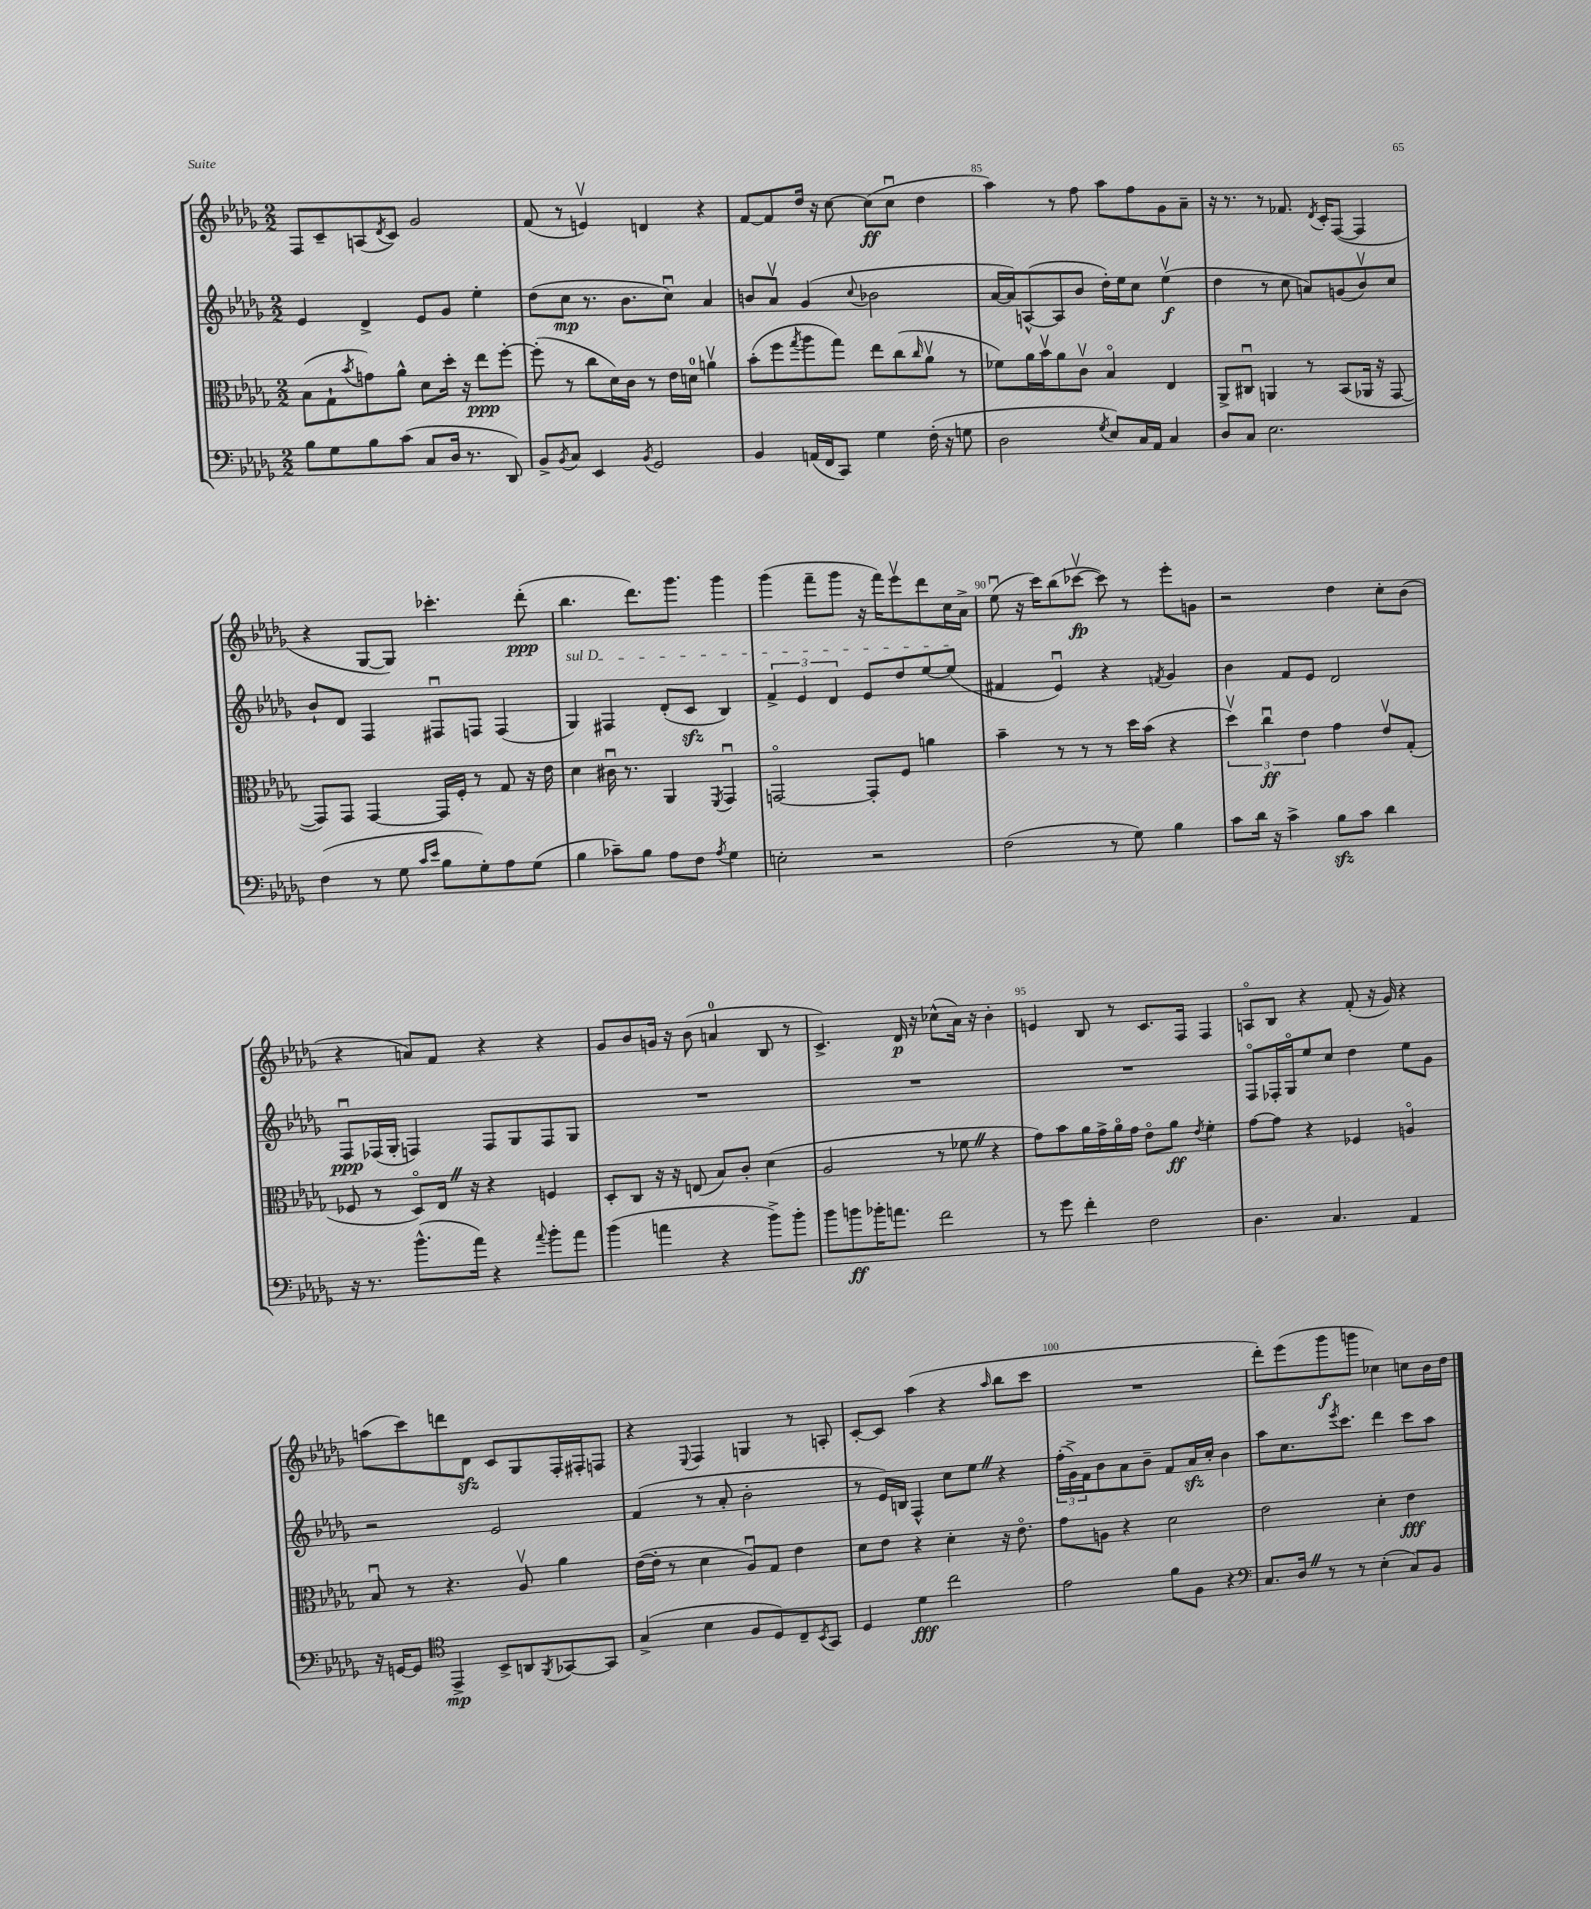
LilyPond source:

<<
\new StaffGroup <<
\new Staff = "s0" {
    \clef treble \key des \major \numericTimeSignature \time 2/2
    f8 c'8-- a8( \acciaccatura { des'8 } c'8) ges'2 |
    f'8( r8 e'4\upbow) d'4 r4 |
    f'8~ f'8 des''16 r16 c''8~ c''8\ff( c''8\downbow des''4 |
    aes''4) r8 f''8 aes''8 f''8 ges'8 aes'8-- |
    r16 r8. r8 fes'8. \acciaccatura { des'8 } c'16-. f8~( f4 |
    r4 ges8~ ges8) ces'''4.-. des'''8-.\ppp( |
    bes''4. des'''8.) ges'''8. ges'''4 |
    ges'''4( f'''8-- ges'''8 r16 f'''16) ees'''8\upbow des'''8 c''16 aes'16-> |
    ees''8\downbow( r16 c'''16) bes''8( ces'''8~\upbow\fp ces'''8) r8 ees'''8-. g'8 |
    r2 des''4 c''8-. bes'8( |
    r4 a'8) f'8 r4 r4 |
    ges'8 bes'8 g'16 r16 bes'8( a'4-0 bes8 r8 |
    c'4.->) des'16\p r16 ces''8-^( aes'16) r16 bes'4-. |
    e'4 bes8 r8 c'8. f16 f4 |
    a8\flageolet bes8 r4 f'8-.( r16 ges'16) r4 |
    a''8( c'''8) d'''8 des'8\sfz c'8 ges8 f16-. fis16-. f8 |
    r4 \appoggiatura { ees8 } f4 g4 r8 a8-. |
    c'8~-. c'8 aes''4( r4 \grace { aes''16 } bes''8 c'''8 |
    R1 |
    des'''8-.) ees'''8( ges'''8\f g'''8 ces''4) c''8 bes'16 des''16 \bar "|." |
}
\new Staff = "s1" {
    \clef treble \key des \major \numericTimeSignature \time 2/2
    ees'4 des'4-> ees'8 ges'8 ees''4-. |
    des''8( c''8\mp r8. bes'8. c''8\downbow) aes'4 |
    b'8 aes'8\upbow ges'4( \appoggiatura { c''8 } bes'2 |
    aes'16~ aes'16) a8~-^( a8 bes'8 des''16-.) ees''16 c''8 ees''4\upbow\f( |
    des''4 r8 c''8 a'8) g'8( bes'8\upbow) c''8 |
    bes'8-! des'8 f4 fis8\downbow f8 f4( |
    \once \override TextSpanner.bound-details.left.text = \markup { \italic "sul D" } ges4\startTextSpan) fis4 des'8-.( c'8\sfz bes4) |
    \tuplet 3/2 { f'4-> ees'4 des'4 } ees'8 des''8 ees''8~ ees''8\stopTextSpan( |
    fis'4 ees'4\downbow) r4 \acciaccatura { f'8 } ges'4 |
    bes'4 f'8 ees'8 des'2 |
    f8\downbow\ppp fes16( ges16-. f4) f8 ges8 f8 ges8 |
    R1 |
    R1 |
    R1 |
    f8\flageolet fes16-. ges16\flageolet ees''8 c''8 des''4 ees''8 ges'8 |
    r2 ees'2 |
    f'4( r8 aes'8-. bes'2-. |
    r8 ees'16) b16 f4-^ c''8 ees''8 \once \override BreathingSign.text = \markup { \musicglyph "scripts.caesura.straight" } \breathe r4 |
    \tuplet 3/2 { f''16-.( ges'16->) f'16 } bes'8 aes'8 bes'8-- f'8 aes'16\sfz c''16-. bes'4 |
    aes''8 c''8. \acciaccatura { ees'''8 } c'''8. des'''4 c'''8 aes''8 \bar "|." |
}
\new Staff = "s2" {
    \clef alto \key des \major \numericTimeSignature \time 2/2
    bes8( ges8-! \acciaccatura { bes'8 } g'8) aes'8-^ des'8 des''16-. r16 ees''8\ppp f''8~-. |
    f''8-.( r8 c''8 des'16) c'16 r8 ees'16 d'16-0 a'4\upbow |
    bes'8-.( f''8 \acciaccatura { ges''8 } aes''8 ges''8) ees''8 c''8( \grace { c''16 } aes'8\upbow r8 |
    fes'8) aes'16 bes'16\upbow aes'8 c'8\upbow bes4\flageolet ees4 |
    aes,8-> cis8\downbow a,4 r8 bes,8( aes,16 r16 ges,8~ |
    ges,8) ges,8 ges,4~ ges,16 f16-. r8 ges8 r16 ees'16 |
    des'4 cis'16\downbow r8. aes,4 \acciaccatura { f,8 } ges,4\downbow |
    g,2~\flageolet g,8-. f8 a'4 |
    bes'4-- r8 r8 r8 des''16 bes'16( r4 |
    \tuplet 3/2 { des''4\upbow) c''4\downbow\ff ees'4 } ges'4 ees'8\upbow ges8-.( |
    fes8 r8 des8\flageolet) ees16 \once \override BreathingSign.text = \markup { \musicglyph "scripts.caesura.straight" } \breathe r16 r4 f4 |
    des8-. c8 r16 r16 e8( bes8) c'8-. des'4( |
    aes2 r8 fes'8 \once \override BreathingSign.text = \markup { \musicglyph "scripts.caesura.straight" } \breathe r4 |
    ges'8) bes'8 aes'16 ges'16-> aes'16\flageolet ges'16 ees'8\flageolet aes'8\ff \acciaccatura { ees'8 } f'4-. |
    ges'8~ ges'8 r4 fes4 a4\flageolet |
    bes8\downbow r8 r4. aes8\upbow aes'4 |
    ees'16~( ees'16-. r8 des'4 aes8\downbow) ges8 ees'4 |
    des'8 ees'8 r4 des'4-. r16 ees'8.\flageolet |
    ges'8 a8 r4 des'2 |
    ees'2 des'4-. ees'4\fff \bar "|." |
}
\new Staff = "s3" {
    \clef bass \key des \major \numericTimeSignature \time 2/2
    bes8 ges8 bes8 c'8( c8 des16 r8. des,8) |
    bes,8-> \acciaccatura { bes,8 } c8 ees,4 \acciaccatura { bes,8 } ges,2 |
    bes,4 a,16( f,16 c,8) ges4 f16-.( r16 g8 |
    des2 \acciaccatura { ges8 } ees8) c16 aes,16 c4 |
    des8 c8 ees2. |
    f4( r8 ges8 \grace { c'16 ees'16 } bes8 ges8-.) aes8 ges8( |
    bes4 ces'8--) bes8 aes8 f8 \acciaccatura { aes8 } ges4 |
    e2-. r2 |
    f2( r8 ges8) bes4 |
    c'8 des'16 r16 c'4-> bes8\sfz c'8 des'4 |
    r16 r8. bes'8.-^( aes'16) r4 \appoggiatura { aes'8 } bes'8-. aes'8 |
    bes'4( a'4 r4 bes'8->) bes'8-. |
    bes'8 b'8\ff bes'16-. a'8. f'2 |
    r8 ges'8 f'4-. f2 |
    des4. c4. aes,4 |
    r16 g,16~ g,8 \clef tenor ees,4->\mp bes,8-> a,8 \acciaccatura { f,8 } ges,8~ ges,8 |
    ges4->( bes4 f8 des8) c8-- \acciaccatura { bes,8 } ges,8 |
    des4 des'4\fff c''2 |
    ees'2 f'8 f8 r4 |
    \clef bass c8. des16 \once \override BreathingSign.text = \markup { \musicglyph "scripts.caesura.straight" } \breathe r8 r8 ees4-.( c8) bes,8 \bar "|." |
}
>>
>>
\layout { \context { \Score currentBarNumber = #82 \override BarNumber.break-visibility = ##(#f #t #t) barNumberVisibility = #(every-nth-bar-number-visible 5) } }
